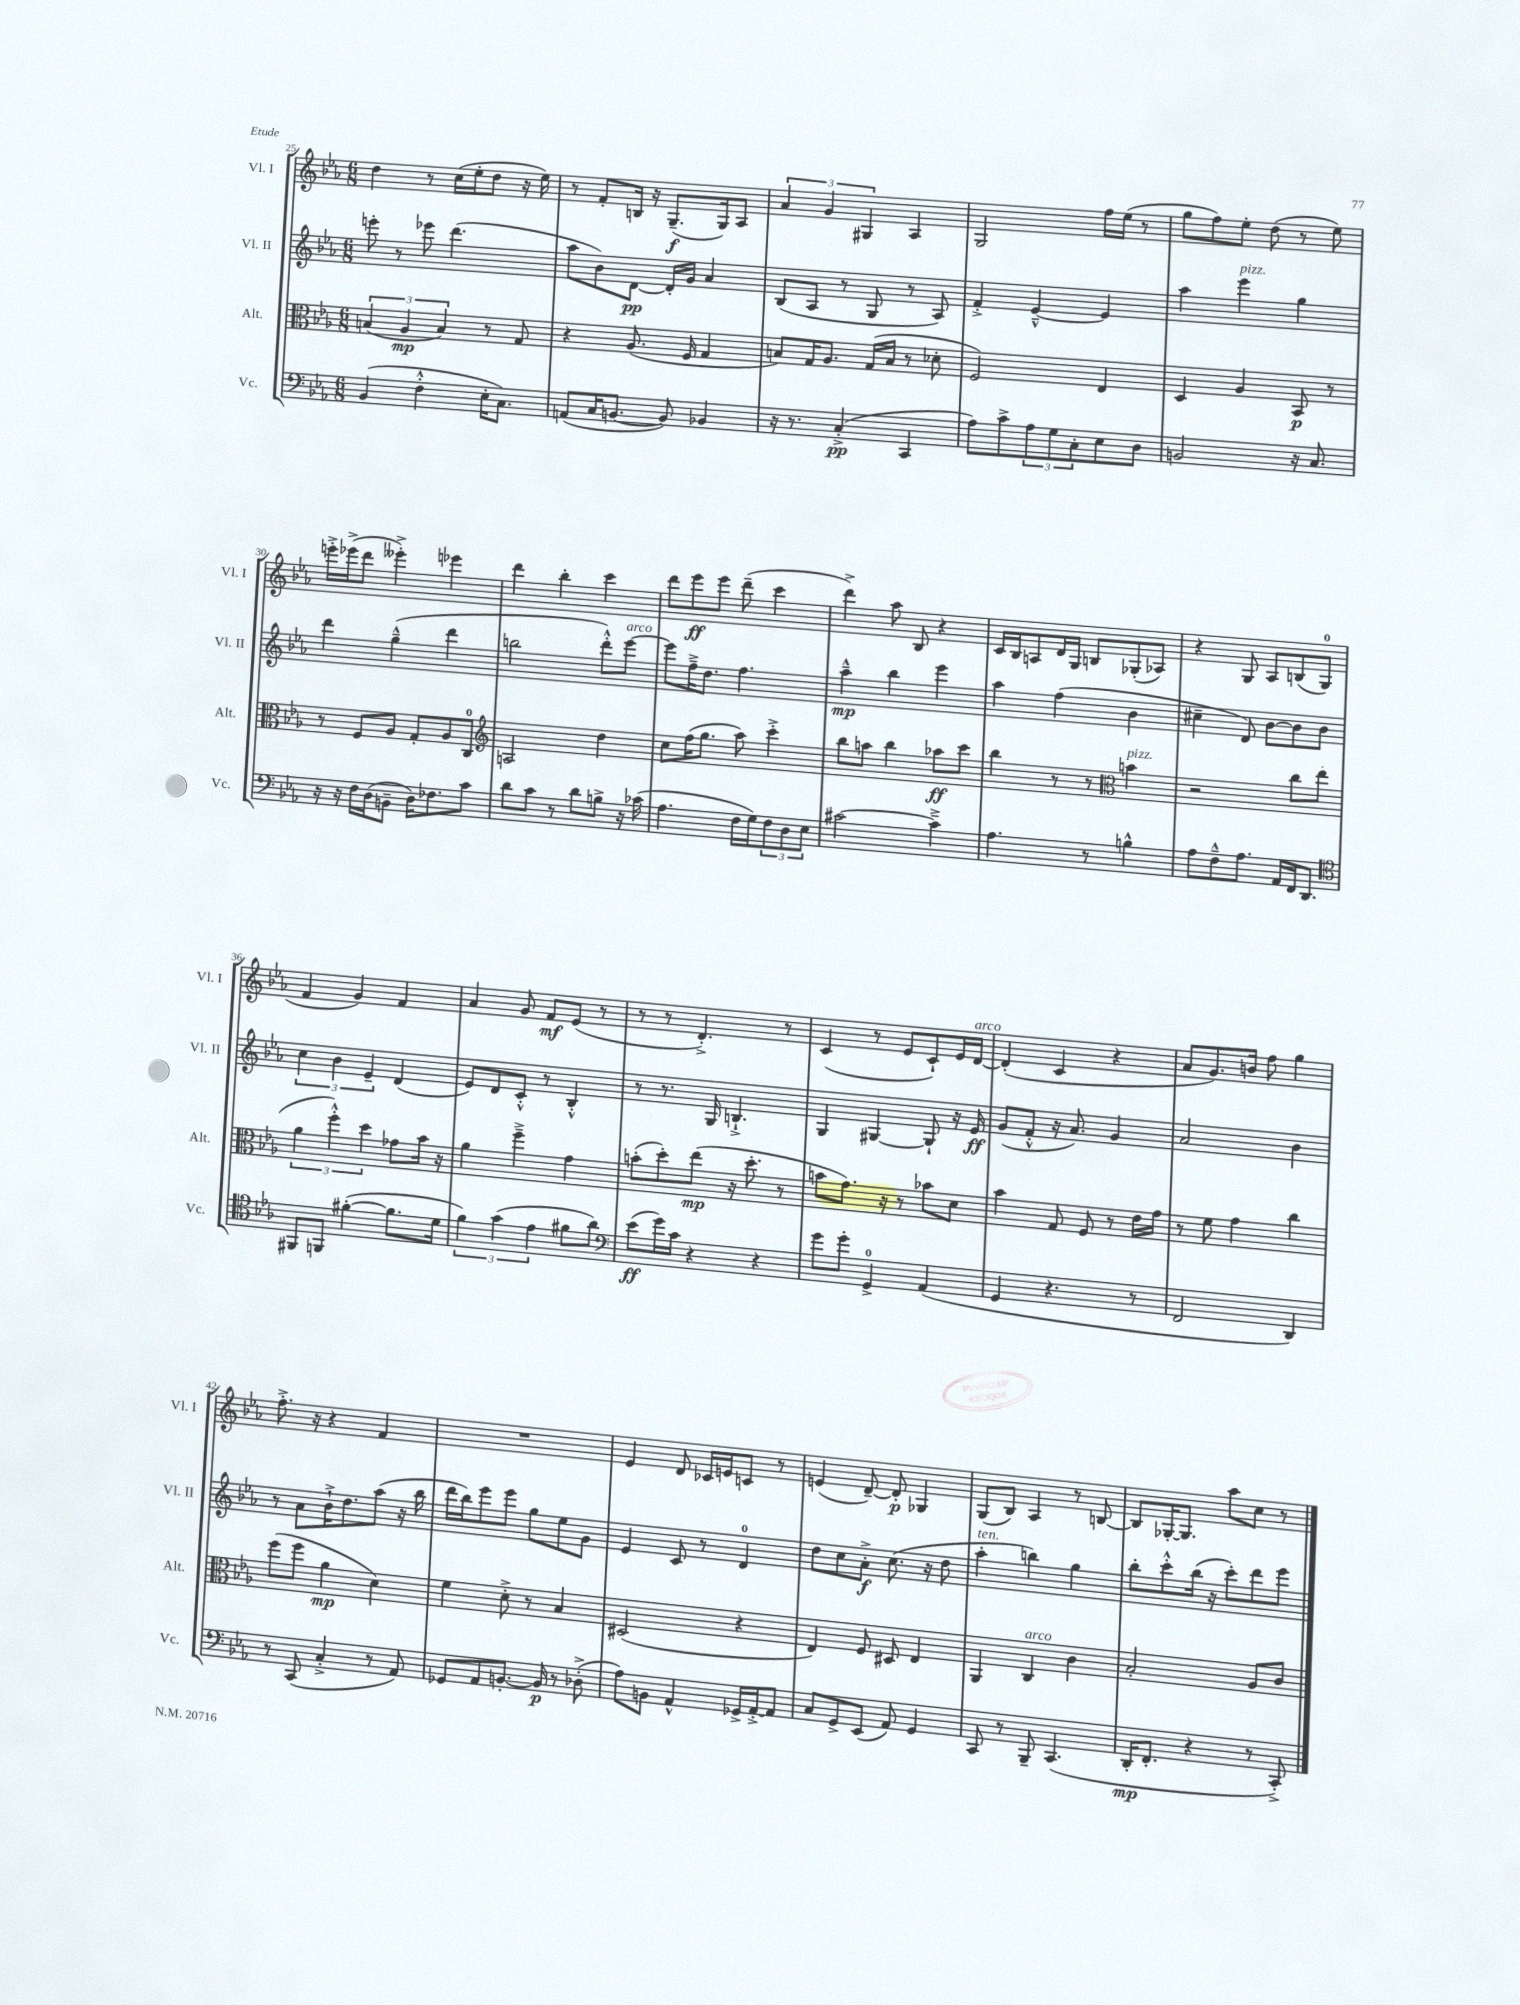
<<
\new StaffGroup <<
\new Staff = "s0" \with { instrumentName = "Vl. I" shortInstrumentName = "Vl. I" } {
    \clef treble \key ees \major \numericTimeSignature \time 6/8
    d''4 r8 c''16( ees''16-. d''8 r16 ees''16) |
    r8 f'8-. b16 r16 g8.--\f( g16) aes8 |
    \tuplet 3/2 { aes'4 g'4 gis4 } aes4 |
    g2 f''16 ees''16( r8 |
    g''8 f''8) ees''8-. d''8( r8 ees''8) |
    e'''16-.-> ees'''16->( d'''8 eeses'''4-.->) ees'''4 |
    d'''4 bes''4-. c'''4 |
    d'''8 ees'''8\ff ees'''8 d'''8--( c'''4 |
    d'''4->) aes''8 bes8 r4 |
    c'16 bes16 a8 d'16 g16 b8 ges8-.( aes8) |
    r4 g8 aes8 b8( g8-0 |
    f'4 g'4) f'4 |
    aes'4 g'8 f'8\mf ees'8( r8 |
    r8 r8 d'4.-.->) r8 |
    c'4( r8 ees'8 c'8-!) ees'16 d'16~^\markup { \italic "arco" } |
    d'4-.( c'4 r4 |
    aes'8 g'8.) b'16 f''8 g''4 |
    f''8.-.-> r16 r4 f'4 |
    R2. |
    ees'4 d'8 ces'16 e'16 c'8 r8 |
    e'4( d'8~--) d'8-.\p ges4 |
    g8( bes8) aes4 r8 b8~ |
    b8 ges16~-. ges8. aes''8 c''8 r8 \bar "|." |
}
\new Staff = "s1" \with { instrumentName = "Vl. II" shortInstrumentName = "Vl. II" } {
    \clef treble \key ees \major \numericTimeSignature \time 6/8
    e'''8-. r8 ees'''8 d'''4.( |
    aes''8 bes'8) d'8~\pp d'16-. g'16 aes'4 |
    bes8( aes8 r8 g8 r8 aes8) |
    f'4-.-> ees'4~---^ ees'4 |
    aes''4 ees'''4^\markup { \italic "pizz." } g''4 |
    d'''4 g''4---^( d'''4 |
    b''2 d'''8-.-^) ees'''8~^\markup { \italic "arco" } |
    ees'''8 f''16---> d''8. f''4. |
    aes''4---^\mp bes''4 ees'''4 |
    aes''4 f''4( bes'4 |
    cis''4-- d'8) bes'8~ bes'8 bes'8 |
    \tuplet 3/2 { c''4 bes'4 ees'4-- } d'4( |
    ees'8) d'8 c'8-.-^ r8 bes4-.-^ |
    r8 r8. g16 b4.-!-> |
    g4 gis4~ gis8-! r16 ees'16\ff |
    g'8( f'8-.-^ r16 aes'8.) g'4 |
    aes'2 bes'4 |
    r8 aes'8 bes'16-!-> d''8. aes''8( r16 bes''16 |
    d'''16 bes''16) ees'''8 ees'''8 g''8 ees''8 g'8 |
    ees'4 c'8 r8 d'4-0 |
    d''8 c''8 aes'8-.->\f c''8.( r16 d''8 |
    aes''4-.^\markup { \italic "ten." } b''4) g''4 |
    bes''8-. c'''8-.-^ bes''16( r16 c'''8-.) d'''8 ees'''8 \bar "|." |
}
\new Staff = "s2" \with { instrumentName = "Alt." shortInstrumentName = "Alt." } {
    \clef alto \key ees \major \numericTimeSignature \time 6/8
    \tuplet 3/2 { b4( aes4\mp b4) } r8 g8 |
    r4 aes8.( f16 g4 |
    b8) g16 aes8. g16( b16 r8 des'8-. |
    f2) ees4 |
    d4 aes4 bes,8\p r8 |
    r8 f8 aes8 g8-. aes8 c8-0 |
    \clef treble a2 d''4 |
    c''8 f''16( g''8. aes''8) c'''4-.-> |
    bes''8 a''8 bes''4 aes''8\ff c'''8 |
    bes''4 r8 r8 \clef alto b'4^\markup { \italic "pizz." } |
    r2 c''8 ees''8( |
    \tuplet 3/2 { aes'4 f''4-.-^) d''4 } ges'8 bes'16 r16 |
    aes'4 f''4---> g'4 |
    b'8-.( d''8-.) ees''8\mp( r16 d''8.-. r8 |
    b'8 g'8.) r16 r8 bes'8 d'8 |
    bes'4 g8 f8 r8 ees'16 g'16 |
    r8 f'8 g'4 c''4 |
    f''8( f''8 aes'4\mp d'4) |
    f'4 d'8-.-> r8 bes4 |
    dis2( r4 |
    ees4) f8 dis8 ees4 |
    aes,4 c4^\markup { \italic "arco" } c'4 |
    bes2-. aes8 c'8 \bar "|." |
}
\new Staff = "s3" \with { instrumentName = "Vc." shortInstrumentName = "Vc." } {
    \clef bass \key ees \major \numericTimeSignature \time 6/8
    bes,4( f4-.-^ ees16-. c8.) |
    a,8( c16 b,8.~ b,8) bes,4 |
    r16 r8. c4-.->\pp( c,4 |
    aes8) c'8-> \tuplet 3/2 { aes8 g8 c8-. } ees8 d8 |
    b,2 r16 c8. |
    r16 r16 f16 d16( b,8-- d16) fes8. c'8 |
    d'8 c'8 r8 d'8 b8-> r16 ces'16( |
    aes4. f16 g16) \tuplet 3/2 { f8 d8 ees8 } |
    cis'2~ cis'4---> |
    aes4. r8 b4-^ |
    aes8 f8---^ aes8. aes,16 f,16 d,8. |
    \clef tenor fis,8 f,8 fis'4~-.( fis'8. d'16 |
    \tuplet 3/2 { f'4) g'4( ees'4 } fis'8 aes'8) |
    \clef bass ees'8\ff( g'16) c'16 r4 r4 |
    g'8 g'8-. g,4-0-> aes,4( |
    g,4 r4. r8 |
    f,2 d,4) |
    r8 c,8( c4-.-> r8 aes,8) |
    ges,8 aes,8 b,8.~-. b,16\p r8 des8-.->( |
    aes8) b,8 aes,4-^ ges,16-> aes,16~-.-> aes,8 |
    c8 g,8-> ees,8( aes,8) g,4 |
    c,8 r8 bes,,8-- c,4.( |
    d,16-.\mp f,8.-. r4 r8 c,8-.->) \bar "|." |
}
>>
>>
\layout { \context { \Score currentBarNumber = #25 } }
